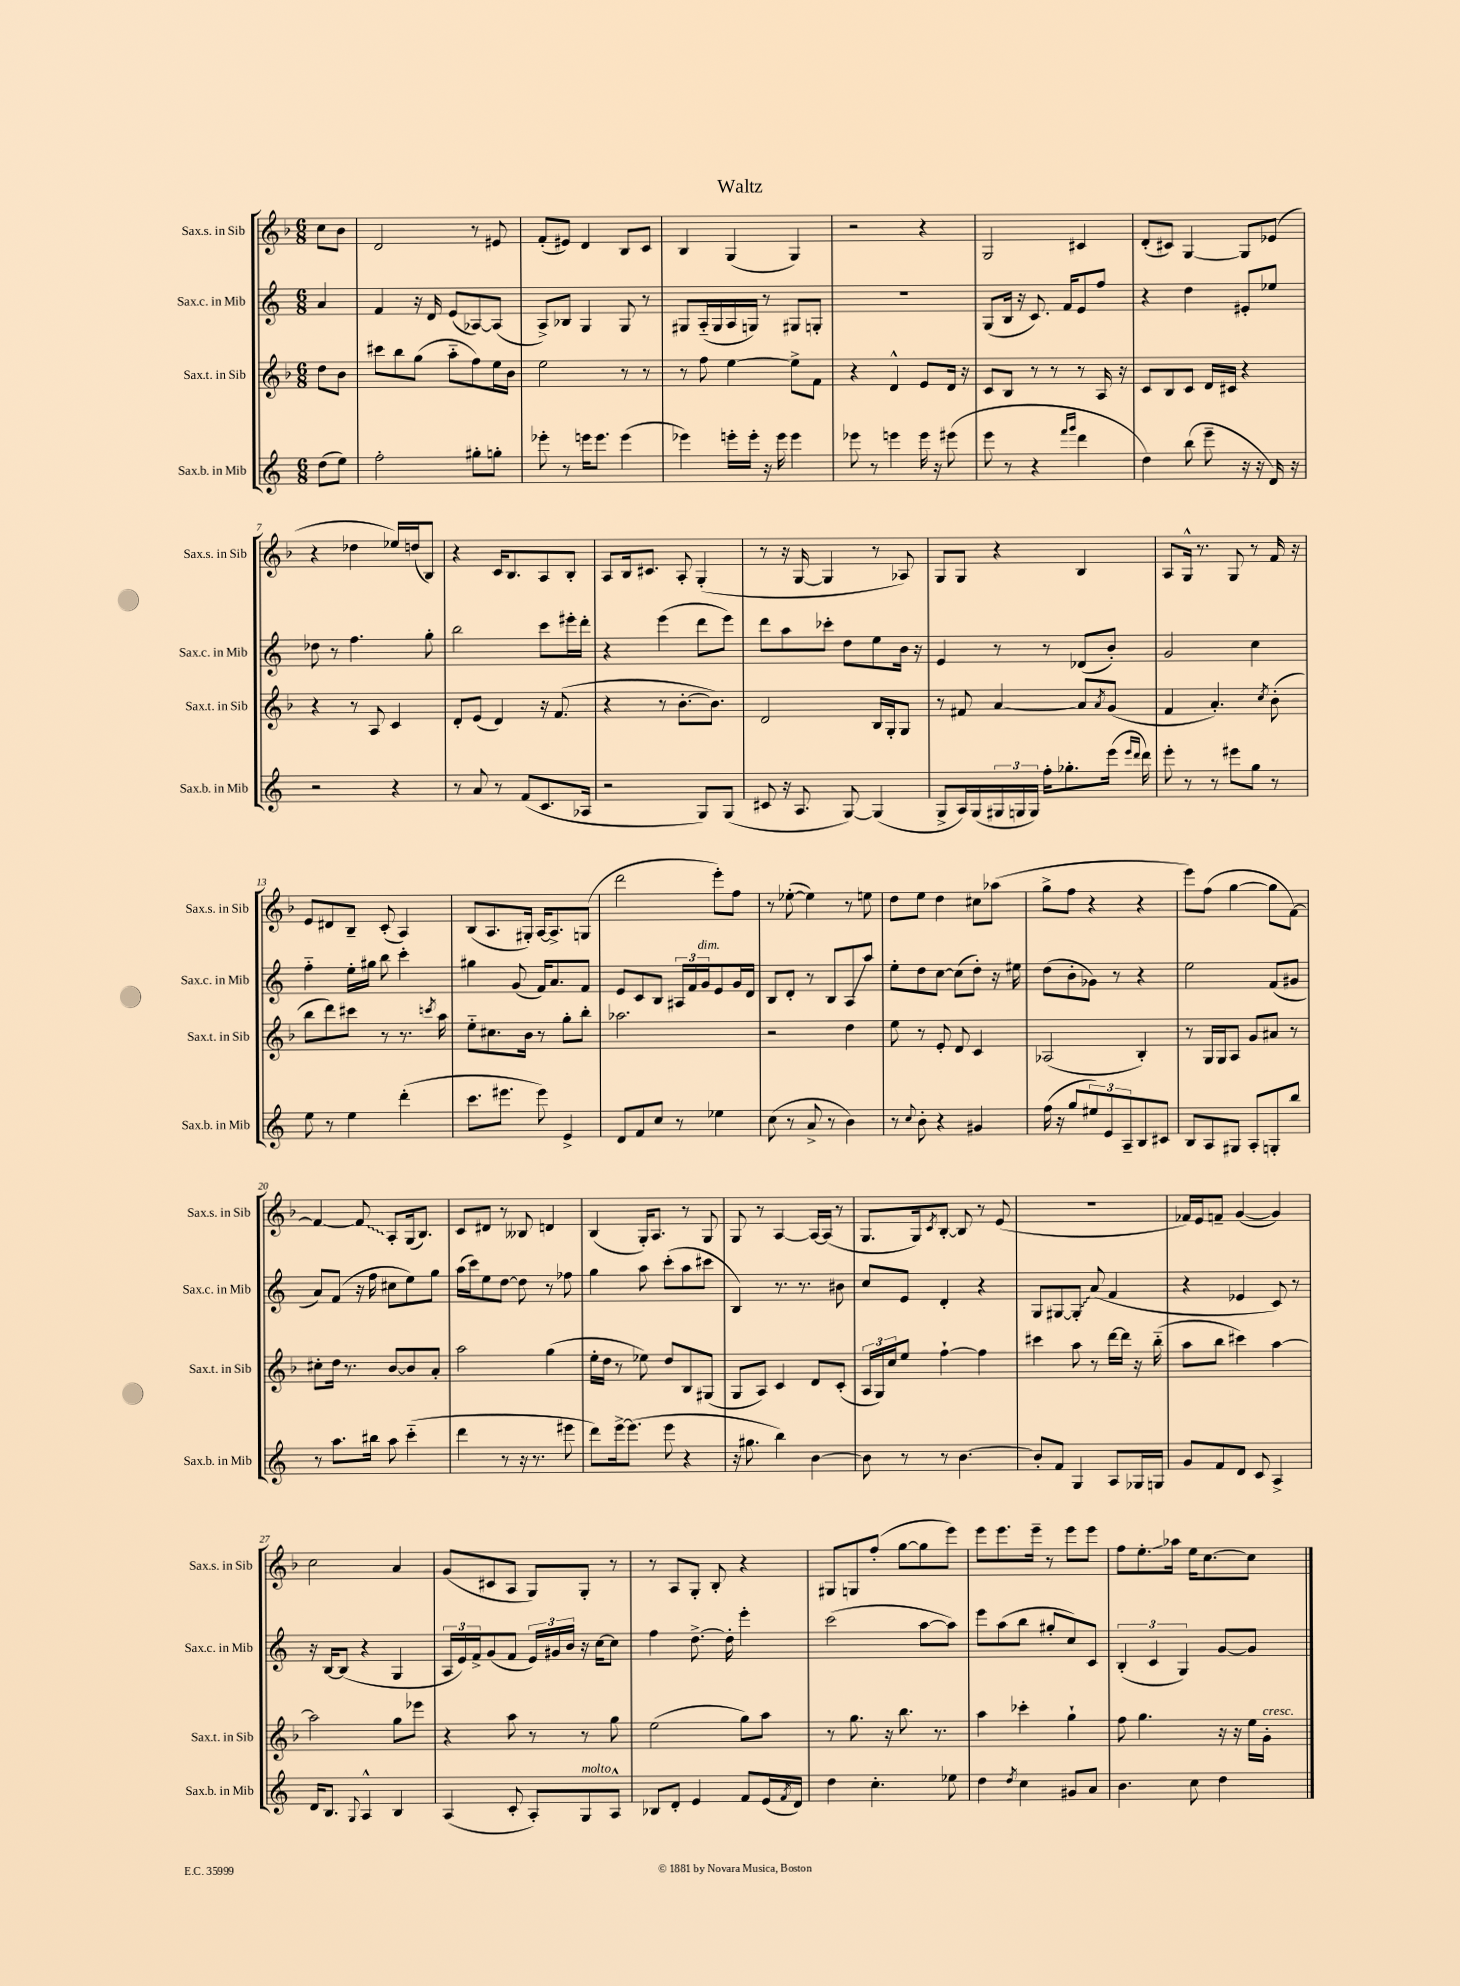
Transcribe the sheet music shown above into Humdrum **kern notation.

**kern	**kern	**kern	**kern
*staff4	*staff3	*staff2	*staff1
*clefG2	*clefG2	*clefG2	*clefG2
*k[]	*k[b-]	*k[]	*k[b-]
*M6/8	*M6/8	*M6/8	*M6/8
(8dd\L	8dd\L	4a/	8cc\L
8ee\J)	8b-\J	.	8b-\J
=	=	=	=
2ff'\	8ccc#\L	4f/	2d/
.	8bb-\	.	.
.	(8gg\J	16r	.
.	.	16d/	.
.	8aa'~\L	(8e/L	.
8gg#'\L	8ff\)	[8A-/)	8r
8gg'\J	16ee\L	(8A-/]J	8e#/
.	16b-\JJ	.	.
=	=	=	=
8eee-'\	2ee\	8A^/L)	(8f'/L
8r	.	8B-/J	8e#/J)
16eee\LK	.	4G/	4d/
8.eee\J	.	.	.
(4eee\	8r	8G/	8B-/L
.	8r	8r	8c/J
=	=	=	=
4eee-\)	8r	8G#/L	4B-/
.	8ff\	(16A'~/L	.
.	.	16G#/	.
16eee'\LL	[4ee\	16A/	(4G/
16eee'\JJ	.	16G/JJ)	.
16r	.	8r	.
16eee\	.	.	.
4eee\	8ee^\]L	8G#/L	4G/)
.	8f\J	8G'/J	.
=	=	=	=
8eee-\	4r	2.r	2r
8r	.	.	.
4eee\	4d^^/	.	.
16eee\	8e/L	.	4r
16r	.	.	.
(8eee#\	16d/Jk	.	.
.	16r	.	.
=	=	=	=
8eee\	8c/L	(8G/L	2G/
8r	8B-/J	16B/Jk	.
.	.	16r	.
4r	8r	8.c/)	.
.	8r	.	.
.	.	16f/LK	.
16qqfff/LL	.	.	.
16qqggg/JJ	.	.	.
4ddd\	8r	8e/	4c#/
.	16A/	8ff/J	.
.	16r	.	.
=	=	=	=
4dd\)	8c/L	4r	(8d'/L
.	8B-/	.	8c#/J)
(8bb\	8c/J	4dd\	[4G/
8eee~\	16d/LL	.	.
.	16c#/JJ	.	.
16r	4r	8e#'/L	8G/]L
16r	.	.	.
16d/)	.	8ee-/J	(8e-/J
16r	.	.	.
=	=	=	=
2r	4r	8dd-\	4r
.	.	8r	.
.	8r	4.ff\	4dd-\
.	8A/	.	.
4r	4c/	.	16ee-/LL)
.	.	.	(16dd/J
.	.	8gg'\	8B-/J)
=	=	=	=
8r	8d'/L	2bb\	4r
8a/	(8e/J	.	.
8r	4d/)	.	16c/LK
.	.	.	8.B-/
(8f/L	.	.	.
8.c/	16r	8ccc\L	8A/
.	(8.f/	.	.
.	.	16eee#'\L	8B-'/J
16A-/Jk	.	16ddd'\JJ	.
=	=	=	=
2r	4r	4r	8A/L
.	.	.	16B-/k
.	.	.	8.c#/J
.	8r	(4eee\	.
.	[8.b-'\L	.	8A'/
8G/L)	.	8ddd\L	(4G'/
.	8.b-\]J)	.	.
(8G/J	.	8eee\J)	.
=	=	=	=
8c#/	2d/	8ddd\L	8r
16r	.	8aa\	16r
8.A/	.	.	[16G/
.	.	8ccc-'\J	4G/]
[8G/)	.	8dd\L	.
(4G/]	16B-/LL	8ee\	8r
.	16G'/J	.	.
.	8G/J	16b\Jk	8A-/)
.	.	16r	.
=	=	=	=
8G^/L	8r	4e/	8G/L
16A/L)	8f#/	.	8G/J
(16G/	.	.	.
24G#/	[4a/	8r	4r
24G/	.	.	.
24G/JJ)	.	.	.
16ff'\LK	.	8r	.
8.gg-'\	.	.	.
.	8a/]L	(8d-/L	4B-/
.	8qa/	.	.
(16eee\Jk	(8g/J	8b'/J)	.
16qqeee/LL	.	.	.
16qqddd/JJ	.	.	.
16ddd\)	.	.	.
=	=	=	=
8eee'\	4f/	2g/	8A/L
8r	.	.	16G^^/Jk
.	.	.	8.r
8r	4.a'/)	.	.
8eee#\L	.	.	8G/
8gg\J	.	4cc\	8r
.	8qcc/	.	.
8r	(8b-'\	.	16f/
.	.	.	16r
=	=	=	=
8ee\	8bb-\L	4ff'~\	8e/L
8r	8ddd\)	.	8d#/
4ee\	8ccc#\J	16ee'\LL	8B-~/J
.	.	16gg#\JJ	.
.	8r	8bb\	(8c'/
(4ddd'\	8.r	4ccc'\	4A/)
.	8qccc/	.	.
.	16aa\	.	.
=	=	=	=
8.ccc\L	8ee'~\L	4gg#\	(8B-/L
.	8.cc#\	.	8.A/
8.eee#\J	.	.	.
.	.	(8g/	.
.	16b-\Jk	.	16G#'/Jk)
8eee#\)	8r	16f/LK)	[16A/LK
.	.	8.a/	8.A^/]
4e^/	8gg'\L	.	.
.	8bb-'\J	8f/J	(8G/J
=	=	=	=
8d/L	2.aa-\	8e/L	2ddd\
8f/	.	8c/	.
8cc/J	.	8B/J	.
8r	.	24A#/LL	.
.	.	24f/	.
.	.	24g/J	.
4ee-\	.	8e/	8eee'\L)
.	.	16g/L	8ff\J
.	.	16d/JJ	.
=	=	=	=
(8cc\	2r	8B/L	8r
8r	.	8d'/J	([8ee-'\
8a^/	.	8r	4ee-\])
8r	.	8B/L	.
4b\)	4dd\	8A/	8r
.	.	8aa/J	8ee\
=	=	=	=
8r	8ee\	8ee'\L	8dd\L
8qqcc/	.	.	.
8b'\	8r	8dd\	8ee\J
4r	8e'/	[8cc\J	4dd\
.	8d/	(8cc\]L	.
4g#/	4c/	8dd'\J)	8cc#\L
.	.	16r	(8aa-\J
.	.	16ee#\	.
=	=	=	=
(16ff\	(2A-/	(8dd\L	8gg^\L
16r	.	.	.
8gg/L	.	8b'\	8ff\J
12ee#/)	.	8g-\J)	4r
12e/	.	.	.
.	.	8r	.
12A~/	.	.	.
8B/	4B-'/)	4r	4r
8c#/J	.	.	.
=	=	=	=
8B/L	8r	2ee\	8eee\L)
8A/	16G/LL	.	(8ff\J
.	16G/J	.	.
8G#/J	8A/J	.	[4gg\
8A'/L	8g/L	.	.
8G'/	8a#/J	(8f/L	8gg\]L
8bb/J	8r	8g#/J	[8f\J)
=	=	=	=
8r	8cc#'\L	8a/L)	4f/_
8.aa\L	16dd\Jk	(8f/J	.
.	8.r	.	.
.	.	16r	8f/]
16bb#\Jk	.	16ff\	.
8aa\	[8b-/L	8cc#\L	8A'/L
(4ccc'~\	8b-/]	8ee\)	(16G/k
.	.	.	8.B-/J)
.	8a'/J	8gg\J	.
=	=	=	=
4ddd\	2aa\	(16aa\LL	8c/L
.	.	16ccc\J)	.
.	.	8ee\	8d#/J
8r	.	[8dd\J	8r
16r	.	8dd\]	8B--/
8.r	.	.	.
.	(4gg\	8r	4d/
8eee#\	.	8ff-\	.
=	=	=	=
8ddd\L)	16ee'\LL	4gg\	(4B-/
.	16dd\JJ	.	.
[16eee^\k	8r	.	.
(8.eee\]J	.	.	.
.	8ee-\)	8aa\	16G'/LK)
.	.	.	8.A/J
8eee\	8dd/L	(8ccc'\L	.
4r	8B-/	8aa\	8r
.	(8G#/J	8ccc#\J	8G/
=	=	=	=
16r	8G/L	4B/)	8G/
8.gg#\	.	.	.
.	8A/J)	.	8r
4bb\)	4c/	8.r	[4A/
.	.	8.r	.
[4b\	8d/L	.	16A/_LL
.	.	.	(16A/]JJ
.	(8c'/J	8b#\	8r
=	=	=	=
8b\]	24A/LL	8cc/L	8.G/L
.	24G/)	.	.
.	24cc/J	.	.
8r	8ee/J	8e/J	.
.	.	.	16G/k)
.	.	.	8qc/
8r	[4ff`\	4d'/	[8B-'/J
[4.b\	.	.	8B-/]
.	4ff\]	4r	8r
.	.	.	(8e/
=	=	=	=
8b'/]L	4ccc#\	8G/L	2.r
8f/J	.	[8G#/	.
4G/	8aa\	8G#'/]J	.
.	8r	(8a/	.
8A/L	[16ddd\LL	4f/	.
.	16ddd\]JJ	.	.
16G-/L	16r	.	.
16G/JJ	(16bb-'~\	.	.
=	=	=	=
8g/L	8aa\L	4r	16f-/LL)
.	.	.	16e/J
8f/	8bb-\J	.	8f~/J
8d/J	4ccc#\)	4e-/	([4g/
8c/	.	.	.
4A^/	[4aa\	8c/)	4g/])
.	.	8r	.
=	=	=	=
16d/LK	2aa\]	16r	2cc\
8.B/J	.	[16B/LK	.
.	.	(8B/]J	.
8qqG/	.	.	.
4A^^/	.	4r	.
4B/	8gg\L	4G/	4a/
.	8eee-\J	.	.
=	=	=	=
(4A/	4r	24A/LL	(8g/L
.	.	24e/)	.
.	.	24f^/J	.
.	.	(8g/	8c#/
8c'/	8aa\	8f/J	8A/J
8A'/L)	8r	24e/LL)	8G/L)
.	.	24g#/	.
.	.	24b/JJ	.
8G/	8r	16r	8G'/J
.	.	[16cc\LK	.
8A^^/J	8gg\	8cc\]J	8r
=	=	=	=
8B-/L	(2ee\	4ff\	8r
8d'/J	.	.	8A/L
4e/	.	[8.dd^\	8G'/J
.	.	.	8B-'/
.	.	16dd'\]	.
8f/L	8gg\L)	4eee'\	4r
(16e/L	8aa\J	.	.
8qf/	.	.	.
16d/JJ)	.	.	.
=	=	=	=
4dd\	8r	(2ccc\	8G#/L
.	8.gg\	.	8G/
4.cc'\	.	.	(8ff'/J
.	16r	.	.
.	8.bb-\	.	[8gg\L
.	.	[8aa\L	8gg\]
.	8.r	.	.
8ee-\	.	8aa\]J)	8eee\J)
=	=	=	=
4dd\	4aa\	8eee\L	8eee\L
.	.	(8aa\	8.eee\
8qdd/	.	.	.
4cc\	4ccc-'\	8bb\J	.
.	.	.	16eee~\Jk
.	.	8gg#'/L	8r
8g#/L	4gg`\	8cc/)	8eee\L
8a/J	.	8c/J	8eee\J
=	=	=	=
4.b\	8ff\	(6B'/	8ff\L
.	4.gg\	.	8.ee'\
.	.	6c/	.
.	.	.	16aa-\Jk
.	.	6G/)	.
8cc\	.	.	16ee\LK
.	.	.	[8.cc\
4dd\	16r	[8g/L	.
.	16r	.	.
.	16ee\LL	8g/]J	8cc\]J
.	16g'\JJ	.	.
==	==	==	==
*-	*-	*-	*-
